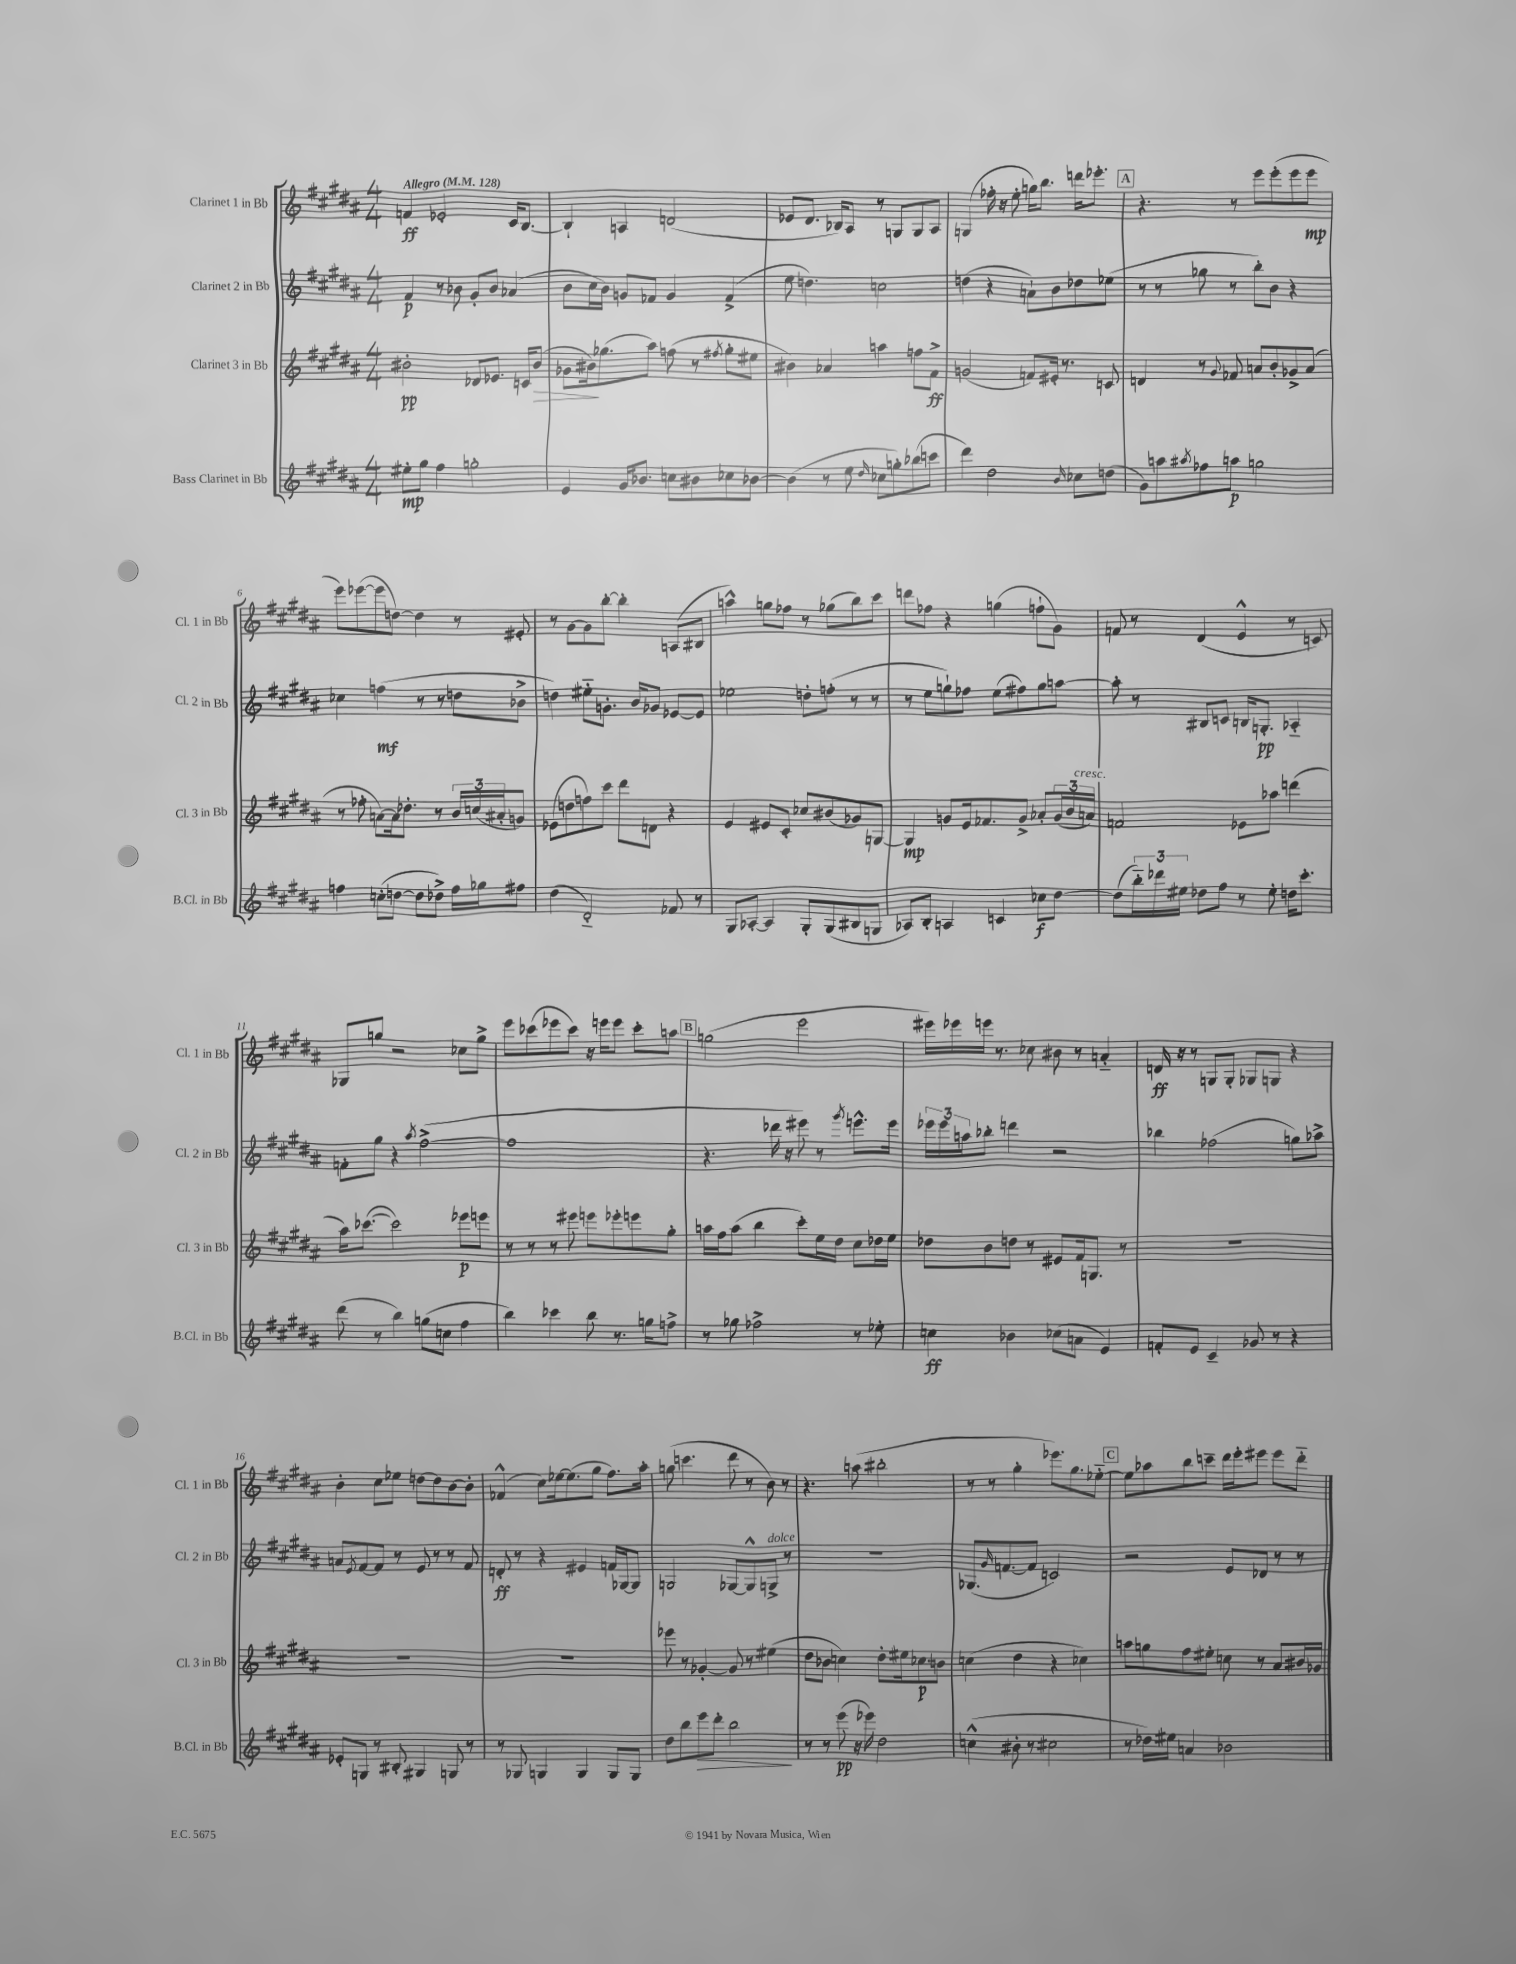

**kern	**kern	**kern	**kern
*staff4	*staff3	*staff2	*staff1
*clefG2	*clefG2	*clefG2	*clefG2
*k[f#c#g#d#a#]	*k[f#c#g#d#a#]	*k[f#c#g#d#a#]	*k[f#c#g#d#a#]
*M4/4	*M4/4	*M4/4	*M4/4
*MM128	*MM128	*MM128	*MM128
8ee#'	2b#'	4f#	4f
8gg#	.	.	.
4ff#	.	8r	2e-'
.	.	8b-	.
2gg'	8d-	8g#'	.
.	8.e-	8b-	.
.	.	(4a-	16c#
.	16c	.	[8.B
.	(8b#	.	.
=	=	=	=
4e	8g-	8b	4B`]
.	16b#)	16cc#	.
.	(8.gg-	16b)	.
16g#	.	8g	4A
8.b-	.	.	.
.	8aa#)	8f-	.
8cc	(8ff	4g	(2d
8b#	8r	.	.
.	8qff#	.	.
8cc-	8gg-'	(4f-^	.
[8b-	8ee#	.	.
=	=	=	=
(4b-]	4b#)	8ee	8e-
.	.	4.dd)	8.d#
8r	4a-	.	.
.	.	.	16B-)
8ee	.	.	8A#
16qqdd#	.	.	.
8cc-	4aa	2cc	8r
8gg')	.	.	8G
(8bb-	8ff	.	8G
8ccc	8f#^	.	8A#
=	=	=	=
4ddd#)	(2g	(4dd	(4G
2dd#	.	4r	16ff-'
.	.	.	16r
.	.	.	8ee'
.	8f)	8a`)	16gg)
.	.	.	8.bb
.	16e#'	8b	.
.	8.r	.	.
16qqb	.	.	.
8cc-	.	8dd-	16ddd
.	.	.	8.eee-'
(8dd	8c	(8ee-	.
=	=	=	=
8g#)	4d	8r	4.r
8aa	.	8r	.
8qaa#	.	.	.
8ff-	8r	8gg-	.
.	8qqg#	.	.
8aa	8f-	8r	8r
2gg	8a	8bb')	8eee
.	8b'	8b	(8eee'
.	8g-^	4r	8eee
.	(8a	.	8eee
=	=	=	=
4ff	8r	4cc-	8eee)
.	8ff-'	.	([8eee-
(8cc'	[8a)	(4ff	8eee-]
[8dd	16a]	.	[8dd)
.	8.dd-'	.	.
8dd]	.	8r	4dd]
8dd-^)	8r	8r	.
16ff	24b	8dd	8r
.	(24cc	.	.
16gg-	.	.	.
.	24a#'	.	.
8ff#	8g)	8b-^	8e#'
=	=	=	=
(4dd#	(8e-	4dd)	8r
.	8dd	.	[8g#
2d#'~)	8ff)	8ee#'~	8g#]
.	8ccc#	8.g'	[8bb'
.	8ddd#	.	4bb']
.	.	16b	.
.	8d	8g-	.
8f-	4r	[8e-	(8A
8r	.	8e-]	8B#
=	=	=	=
8G#	4e	2ee-	4aa^^)
[8A-'	.	.	.
4A-]	8e#	.	8gg
.	8c#'	.	8ff-
8G#'	8cc-	8dd'	8r
(8G#	(8b#	(8ff'	(8gg-
8B#	8g-)	8r	8bb)
8G	[8G	8r	8ccc#
=	=	=	=
8A-)	4G]	8r	8ddd
8B'	.	8ee	8ff-
4A	8g	8gg`)	4r
.	16e	8ff-	.
.	8.f-	.	.
4c	.	(8ee	(4gg
.	8g^	8ff#)	.
8cc-	8a-'	8gg	8ff`
[8dd#	(24g	[8aa	8g#)
.	24b	.	.
.	24a)	.	.
=	=	=	=
(8dd#]	2f	8aa']	8f
24bb'~)	.	8r	8r
24ddd-	.	.	.
24ee#	.	.	.
8dd-	.	8B#	(4d#
8ff#	.	8c	.
8r	8e-	16B	4e^^
.	.	8.G'	.
8ee#'	8aa-	.	.
16dd	(4ddd	4A-'~	8r
8.ccc#'	.	.	.
.	.	.	8c)
=	=	=	=
(8ddd#	16aa#)	8f'	8G-
.	([8.ccc-	.	.
8r	.	8gg#	8gg
4bb)	2ccc-])	4r	2r
.	.	8qaa#	.
(8gg	.	([2ff#^	.
8cc	.	.	.
4ff#	8eee-	.	8cc-
.	8eee	.	8gg^
=	=	=	=
4bb)	8r	1ff#]	8eee
.	8r	.	(8ccc-
4ccc-	8r	.	8eee-
.	8eee#	.	8ccc-)
8bb	8eee	.	16r
.	.	.	16eee
8.r	8eee-'	.	8eee
.	8eee	.	8ccc-'
16gg	.	.	.
8ff^	8gg#'	.	8aa
=	=	=	=
8r	16aa	4.r	(2gg
.	16ff#	.	.
8gg-	(8aa	.	.
2ff-^	4bb	.	.
.	.	16ddd-	.
.	.	16r	.
.	8ccc#')	8eee#)	2eee
.	16ee	8r	.
.	16dd#	.	.
.	.	8qggg#	.
8r	8cc#	8.eee^^	.
8ee-'	16dd-	.	.
.	16ee	16eee	.
=	=	=	=
4cc	8dd-	24eee-	16eee#)
.	.	24eee-	.
.	.	.	16eee-
.	.	24aa	.
.	8b	8bb-'	16eee
.	.	.	8.r
4b-	8dd	4ddd	.
.	8r	.	8cc-
(8cc-	8e#	2r	8b#
8a	16f#	.	8r
.	8.G	.	.
4e)	.	.	4a'~
.	8r	.	.
=	=	=	=
8f'	1r	4bb-	16d
.	.	.	16r
8e	.	.	8r
4c#~	.	(2ff-	8G
.	.	.	8G'
8g-	.	.	8G-
8r	.	.	8G
4r	.	8gg)	4r
.	.	8aa-^	.
=	=	=	=
8e-'	1r	8a	4b'
.	.	8qe	.
8G	.	[8f#	.
8r	.	8f#]	8cc#
8B#'	.	8r	8ee-
4G#	.	8e	[8dd
.	.	8r	8dd]
8G	.	8r	[8b
8r	.	8f#	8b']
=	=	=	=
8r	1r	8d'	(4f-^^
8G-	.	8r	.
4G	.	4r	8cc#)
.	.	.	[16ee-
.	.	.	(8.ee-]
4G	.	4e#	.
.	.	.	8gg#
8G	.	16f	8.ff#)
.	.	[16G-	.
8G	.	8G-]	.
.	.	.	16aa#'
=	=	=	=
8dd#	8eee-	2G	(8gg
8bb	8r	.	4.ccc
8eee	[4g-'	.	.
8ddd#'	.	.	.
2bb	8g-]	[8G-	8ddd#
.	8r	8G-^^]	8r
.	(4ee#	8G^	8b)
.	.	8r	8r
=	=	=	=
8r	8dd#	1r	4.r
8r	8b-	.	.
(8eee	4cc)	.	.
16r	.	.	(8aa
16eee-)	.	.	.
2dd#	8dd#'	.	2bb#'
.	16ee#	.	.
.	8.cc-	.	.
.	8b	.	.
=	=	=	=
(4cc^^	(4cc	(8.G-	8r
.	.	.	8r
.	.	16qqg#	.
.	.	[8.f	.
8b#'	4dd#	.	4gg#'
8r	.	8f]	.
2cc#	4r	2c)	8.eee-)
.	.	.	8.gg#
.	4cc-)	.	.
.	.	.	[8ee-'~
=	=	=	=
8r	8aa	2r	8ee-]
16dd-)	8gg	.	8aa-
16ee#	.	.	.
4a	8ff#	.	8bb
.	8ee#'	.	8ccc~
2b-	8cc	8e	16ddd#
.	.	.	16eee'
.	8r	8d-	8eee#
.	8a#	8r	8eee#
.	16b#	8r	8ddd#'~
.	16g-	.	.
==	==	==	==
*-	*-	*-	*-
